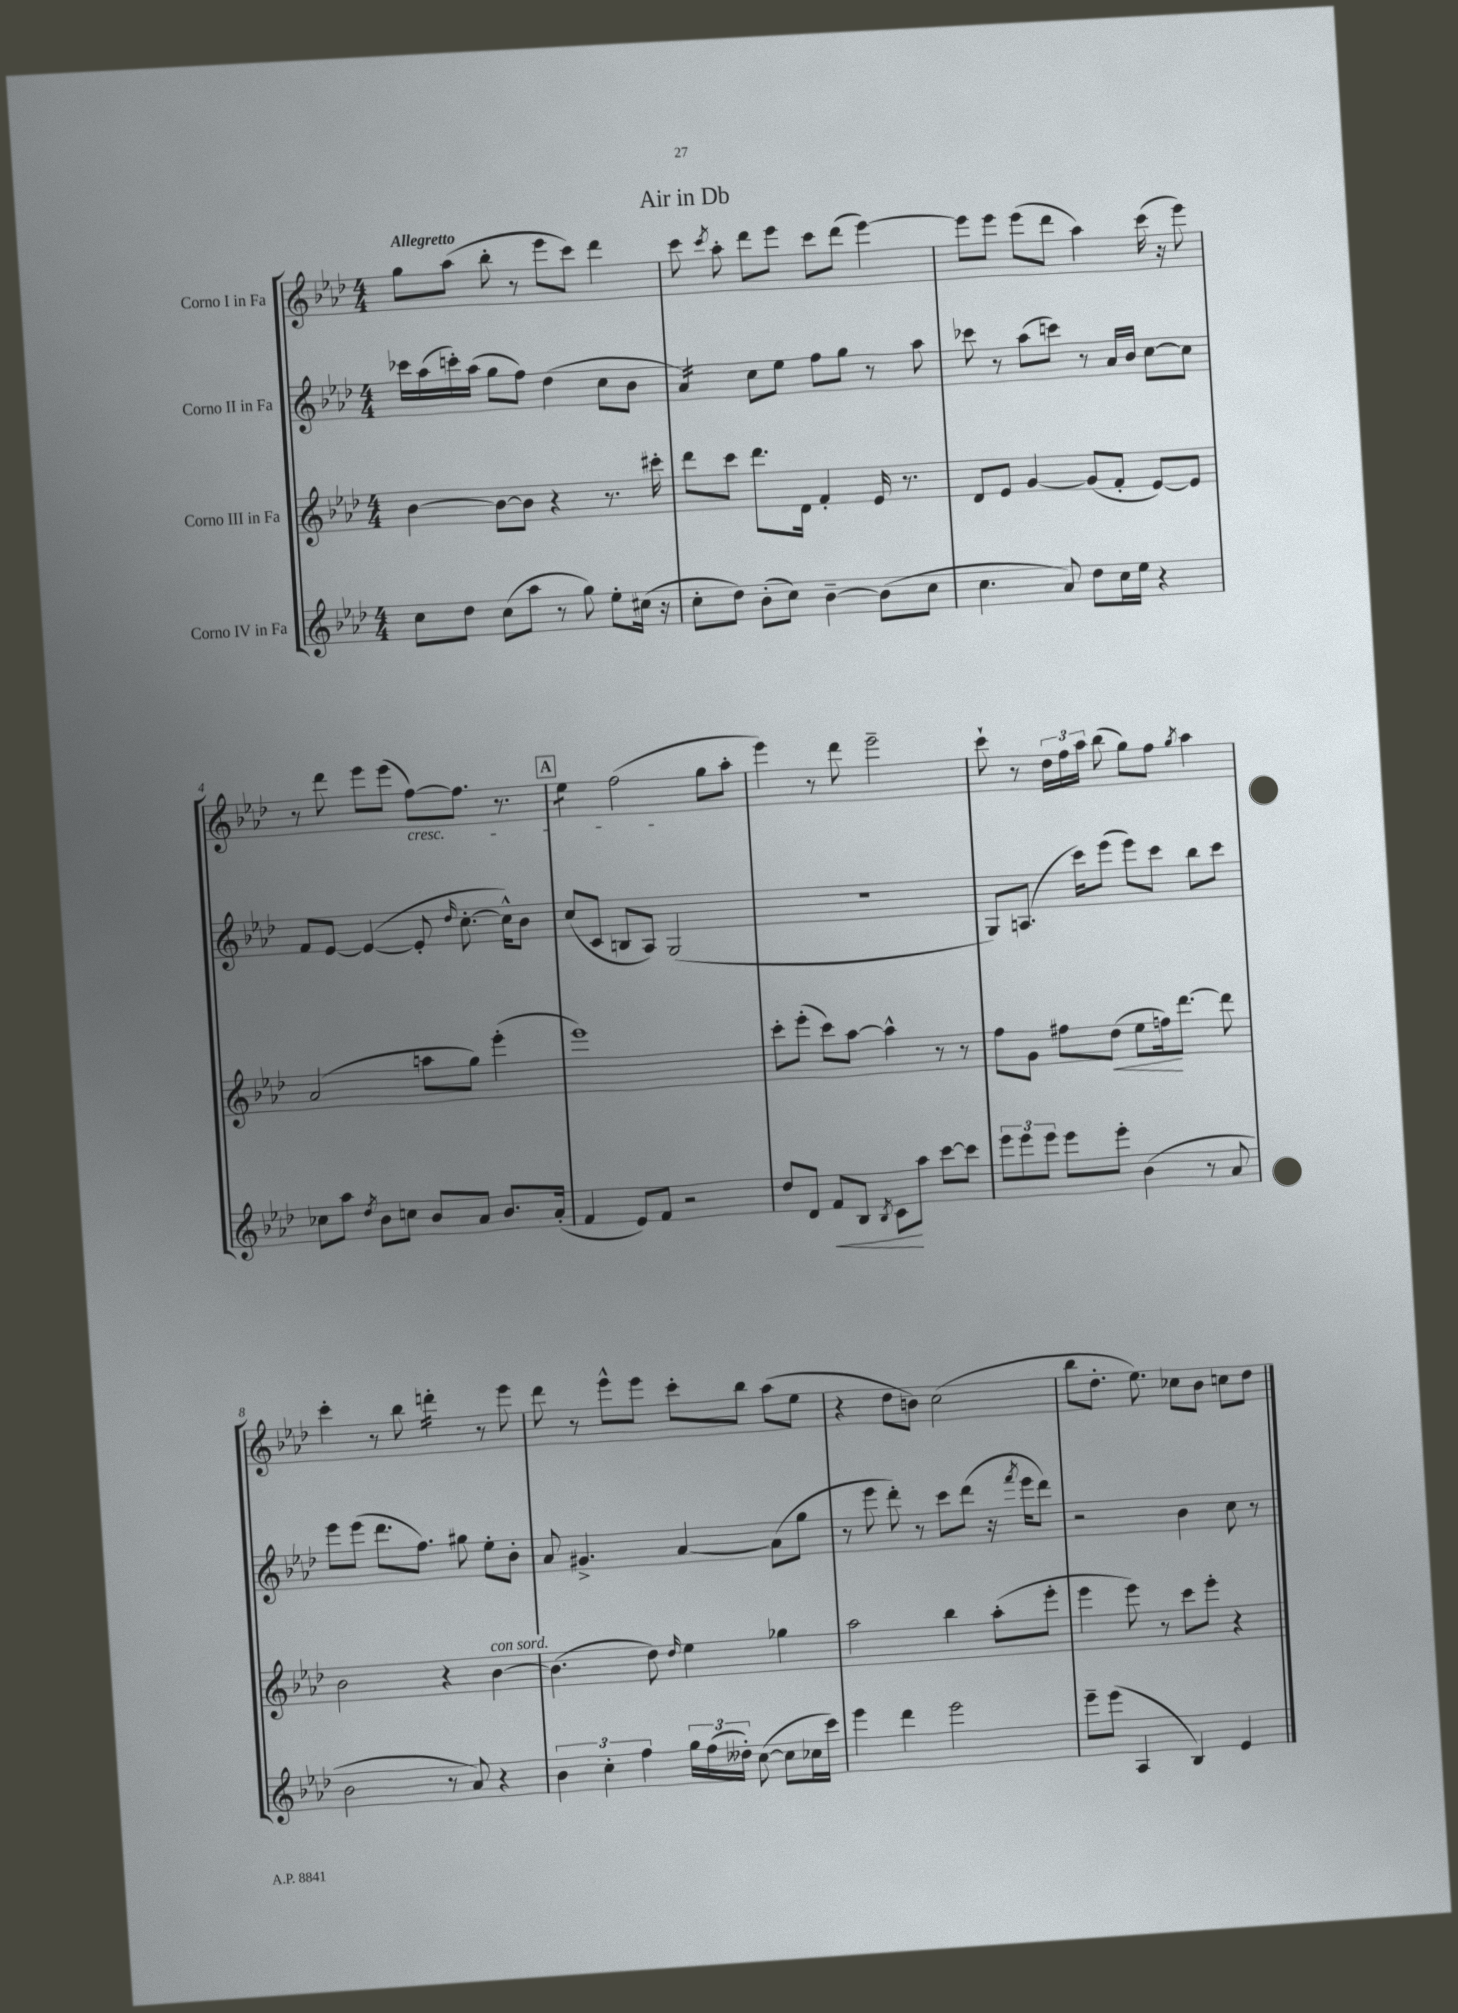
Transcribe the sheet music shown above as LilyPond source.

\header { title = "Air in Db" }
<<
\new StaffGroup <<
\new Staff = "s0" \with { instrumentName = "Corno I in Fa" } {
    \clef treble \key aes \major \numericTimeSignature \time 4/4 \tempo "Allegretto"
    \autoBeamOff g''8[ aes''8]( bes''8-. r8 ees'''8[ c'''8]) des'''4 |
    c'''8 \acciaccatura { c'''8 } aes''8-. des'''8[ ees'''8] c'''8[ des'''8]( ees'''4~) |
    ees'''8[ ees'''8] ees'''8[( des'''8] aes''4) c'''16( r16 ees'''8) |
    r8 des'''8 ees'''8[ ees'''8]( f''8[~\cresc) f''8.] r8. |
    \mark \markup { \box "A" } ees''4:8 f''2\!( g''8[ aes''8]-. |
    ees'''4) r8 des'''8 ees'''2-- |
    c'''8-! r8 \tuplet 3/2 { des''16[ f''16 aes''16] } bes''8( g''8[) f''8] \acciaccatura { g''8 } aes''4 |
    c'''4-. r8 bes''8 d'''4:16-. r8 ees'''8 |
    des'''8 r8 ees'''8[-^ ees'''8] c'''8[-. bes''8] aes''8[( ees''8] |
    r4 des''8[ b'8]) c''2( |
    bes''8[ des''8.]-. ees''8.) ces''8[ bes'8] c''8[ des''8] \bar "|." |
}
\new Staff = "s1" \with { instrumentName = "Corno II in Fa" } {
    \clef treble \key aes \major \numericTimeSignature \time 4/4
    \autoBeamOff ces'''16[ aes''16( c'''16-.) aes''16]( g''8[ f''8]) des''4( c''8[ bes'8] |
    aes'4:16) c''8[ ees''8] f''8[ g''8] r8 aes''8 |
    ces'''8 r8 aes''8[( c'''8]) r8 aes'16[ bes'16] c''8[~ c''8] |
    f'8[ ees'8]~ ees'4~( ees'8-. \grace { des''16 } c''8.~-. c''16[-^) bes'8] |
    \mark \markup { \box "A" } c''8[( c'8] b8[ aes8]) g2( |
    R1 |
    g8[) a8.]( c'''16[) ees'''8]( ees'''8[) c'''8] bes''8[ c'''8] |
    ees'''8[ ees'''8]( des'''8.[ f''8.]) gis''8 ees''8[-. bes'8]-. |
    aes'8 gis'4.-> aes'4~ aes'8[( g''8] |
    r8 ees'''8 des'''8-.) r8 c'''8[ des'''8]( r16 \acciaccatura { f'''8 } ees'''16[ des'''8]) |
    r2 bes'4 c''8 r8 \bar "|." |
}
\new Staff = "s2" \with { instrumentName = "Corno III in Fa" } {
    \clef treble \key aes \major \numericTimeSignature \time 4/4
    \autoBeamOff bes'4~ bes'8[~ bes'8] r4 r8. cis'''16-. |
    des'''8[ c'''8] des'''8.[ des'16] f'4-. ees'16 r8. |
    des'8[ ees'8] g'4~ g'8[( f'8]-. ees'8[~) ees'8] |
    aes'2( a''8[ g''8]) ees'''4-.( |
    \mark \markup { \box "A" } ees'''1) |
    c'''8[-. ees'''8]-.( c'''8[) aes''8]~ aes''4-^ r8 r8 |
    f''8[ g'8] fis''8[ des''8]\<( ees''8[ f''16\!) des'''8.]~ des'''8 |
    bes'2 r4 bes'4~^\markup { \italic "con sord." } |
    bes'4.( des''8) \grace { des''16 } ees''4 ges''4 |
    aes''2 bes''4 aes''8[-.( ees'''8]-. |
    ees'''4 ees'''8) r8 c'''8[ ees'''8]-. r4 \bar "|." |
}
\new Staff = "s3" \with { instrumentName = "Corno IV in Fa" } {
    \clef treble \key aes \major \numericTimeSignature \time 4/4
    \autoBeamOff c''8[ des''8] c''8[( aes''8] r8 g''8) ees''8[-. cis''16]( r16 |
    c''8[-. des''8]) bes'8[-.( c''8]) bes'4~-- bes'8[( c''8] |
    c''4. aes'8) des''8[ c''16 ees''16] r4 |
    ces''8[ aes''8] \acciaccatura { des''8 } bes'8[ c''8] bes'8[ aes'8] bes'8.[ aes'16]-.( |
    \mark \markup { \box "A" } f'4 ees'8[) f'8] r2 |
    des''8[ des'8] f'8[\< bes8] \acciaccatura { bes8 } c'8[\! aes''8] c'''8[~ c'''8] |
    \tuplet 3/2 { ees'''8[ ees'''8 ees'''8] } ees'''8[ ees'''8]-. bes'4( r8 aes'8 |
    bes'2 r8 aes'8) r4 |
    \tuplet 3/2 { bes'4 c''4-. f''4 } \tuplet 3/2 { g''16[ f''16( deses''16]-.) } c''8~( c''8[ ces''16 c'''16]) |
    ees'''4 des'''4 ees'''2 |
    ees'''8[-- ees'''8]( aes4 bes4) ees'4 \bar "|." |
}
>>
>>
